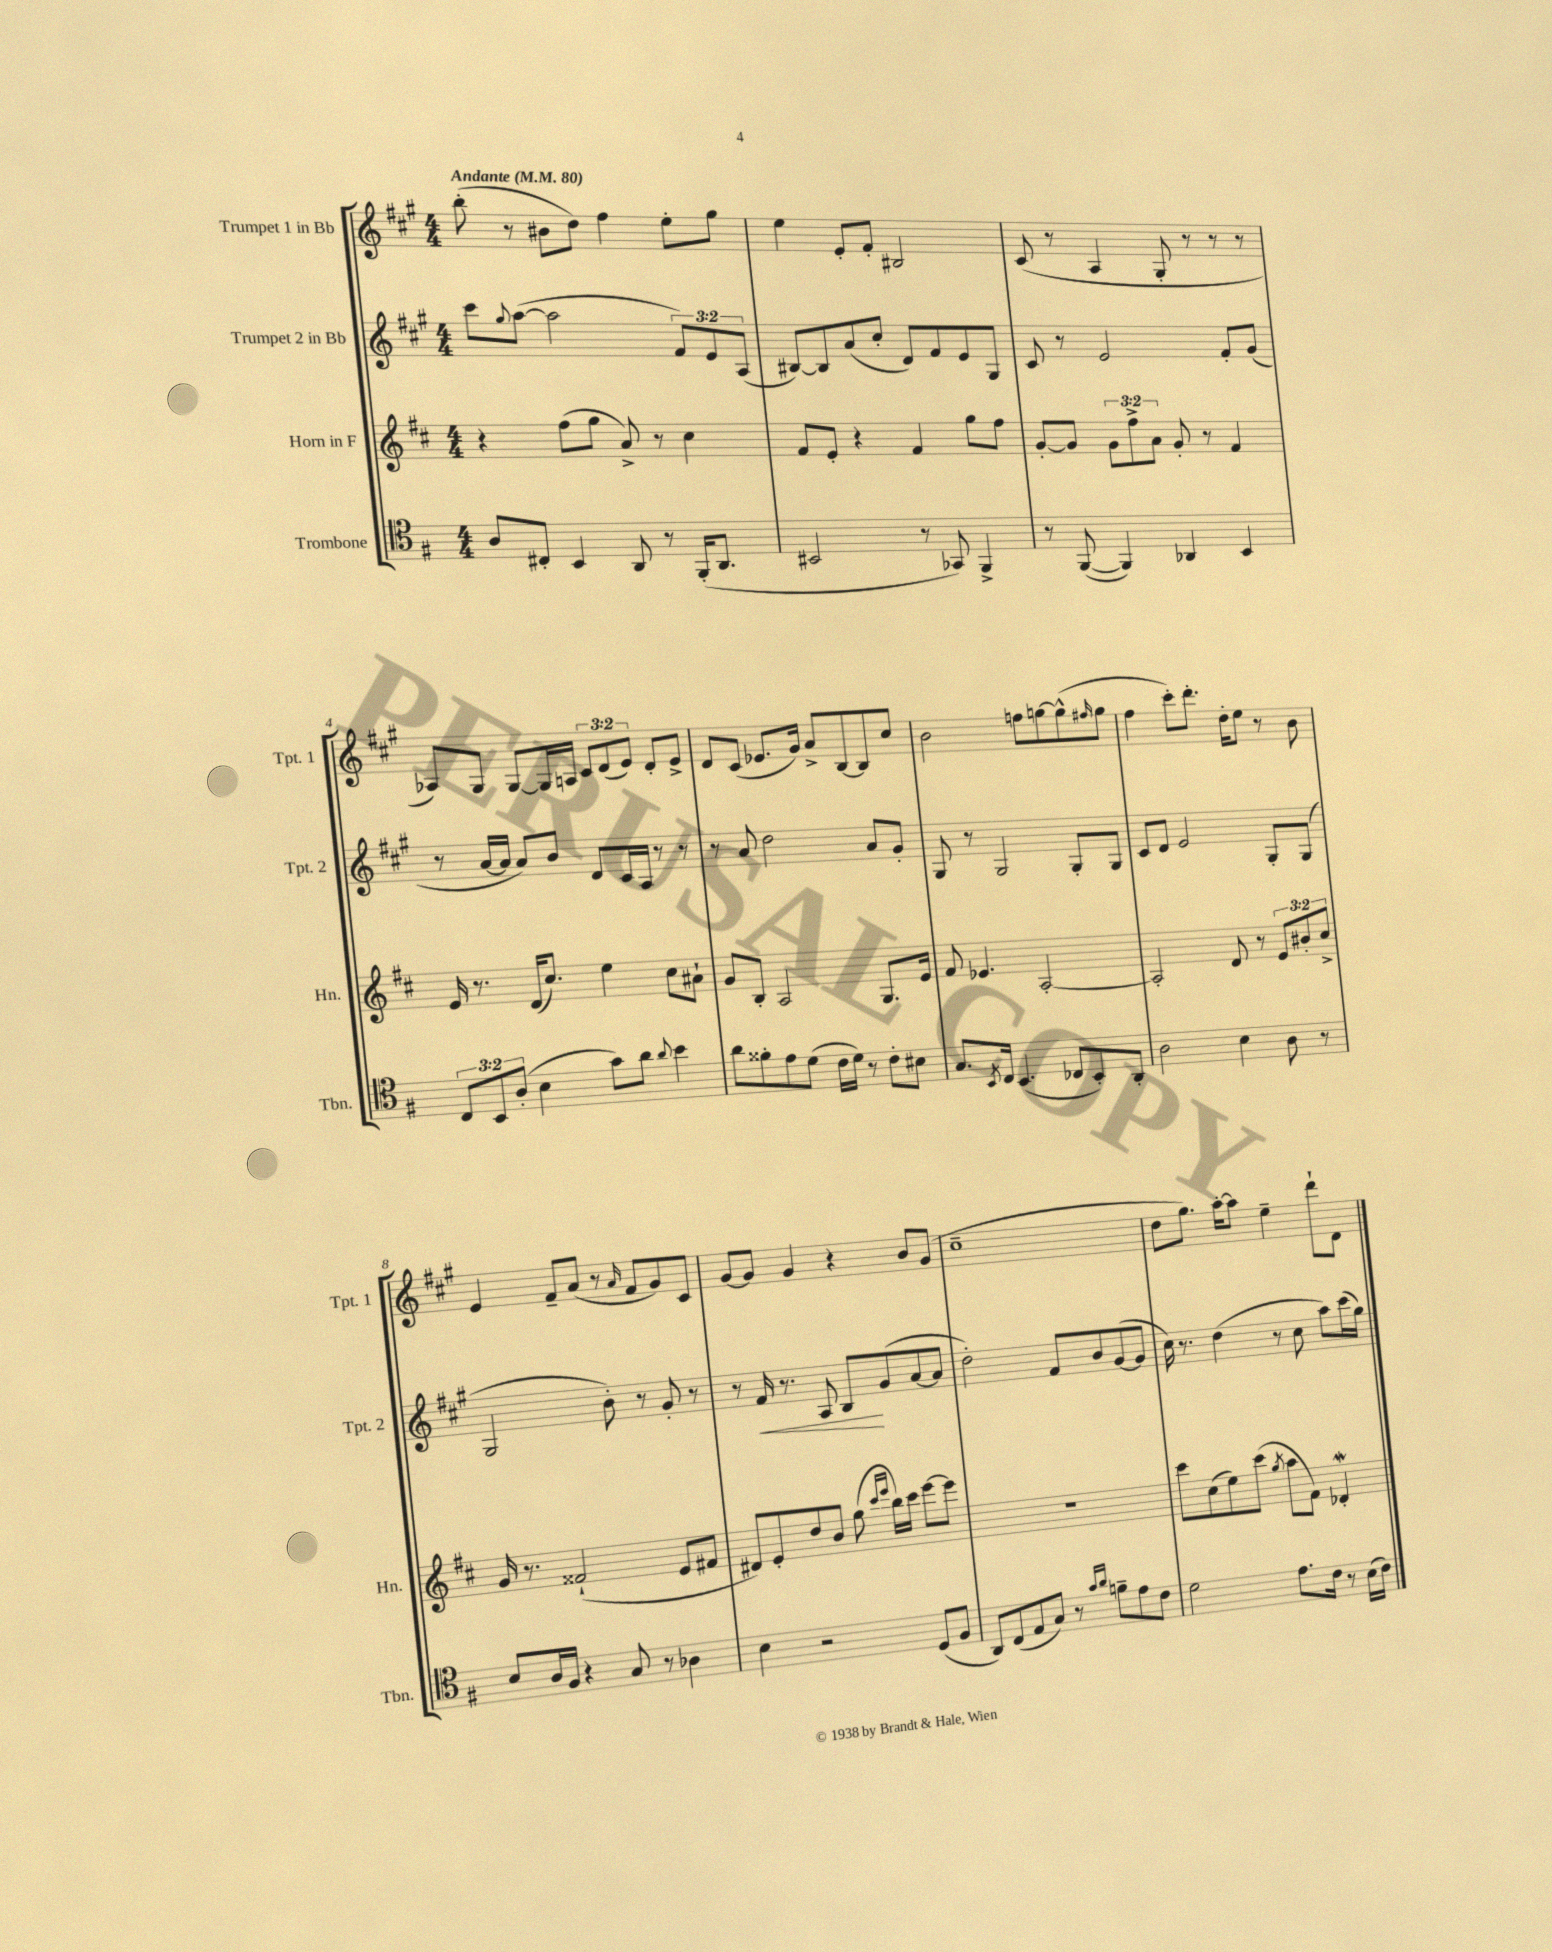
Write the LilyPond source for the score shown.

<<
\new StaffGroup <<
\new Staff = "s0" \with { instrumentName = "Trumpet 1 in Bb" shortInstrumentName = "Tpt. 1" } {
    \clef treble \key a \major \numericTimeSignature \time 4/4 \override Staff.TupletNumber.text = #tuplet-number::calc-fraction-text \tempo "Andante" 4 = 80
    b''8-.( r8 bis'8 d''8) fis''4 e''8-. gis''8 |
    e''4 e'8-. fis'8-. bis2 |
    cis'8( r8 a4 gis8-. r8 r8 r8 |
    aes8) gis8 gis8~ gis16 a16 \tuplet 3/2 { cis'8 d'8( e'8) } d'8-. e'8-> |
    d'8 cis'8( ees'8. gis'16) a'8-> b8~ b8 cis''8 |
    b'2 f''8 g''8~ g''8-^( \grace { fis''16 } g''8 |
    fis''4 cis'''8-.) d'''8.-. d''16-. e''8 r8 b'8 |
    e'4 fis'8-- a'8( r8 \grace { a'16 } fis'8 gis'8) cis'8 |
    gis'8~ gis'8 gis'4 r4 b'8 gis'8( |
    cis''1-- |
    d''8 gis''8.) a''16~-. a''8 e''4-- d'''8-! d'8 \bar "|." |
}
\new Staff = "s1" \with { instrumentName = "Trumpet 2 in Bb" shortInstrumentName = "Tpt. 2" } {
    \clef treble \key a \major \numericTimeSignature \time 4/4 \override Staff.TupletNumber.text = #tuplet-number::calc-fraction-text
    cis'''8 \appoggiatura { gis''8 } a''8~( a''2 \tuplet 3/2 { fis'8) e'8 a8( } |
    bis8~) bis8 a'8( cis''8-. d'8) fis'8 e'8 gis8 |
    cis'8 r8 e'2 fis'8-. gis'8( |
    r8 a'16~ a'16 a'8) b'8 d'8 cis'16 a16 r8 r8 |
    r8 a'8 d''2 a'8 gis'8-. |
    gis8 r8 gis2 gis8-. gis8 |
    cis'8 d'8 e'2 gis8-. gis8( |
    gis2 b'8-.) r8 gis'8-. r8 |
    r8 fis'16\< r8. a8 b8\! gis'8( a'8~ a'8 |
    d''2-.) fis'8 b'8 gis'8~( gis'8 |
    cis''16) r8. d''4( r8 cis''8 a''8) cis'''16( gis''16) \bar "|." |
}
\new Staff = "s2" \with { instrumentName = "Horn in F" shortInstrumentName = "Hn." } {
    \clef treble \key d \major \numericTimeSignature \time 4/4 \override Staff.TupletNumber.text = #tuplet-number::calc-fraction-text
    r4 fis''8( g''8 a'8->) r8 cis''4 |
    fis'8 e'8-. r4 fis'4 g''8 fis''8 |
    g'8~-. g'8 \tuplet 3/2 { g'8 fis''8-> a'8 } g'8-. r8 fis'4 |
    e'16 r8. d'16( cis''8.) e''4 cis''8 ais'8-! |
    g'8 b8-. a2 g8. e'16 |
    fis'8 ees'4. a2~-. |
    a2-. d'8 r8 \tuplet 3/2 { e'8 bis'8-. cis''8-> } |
    g'16 r8. fisis'2-!( e'8 fis'8 |
    dis'8) e'8-. d''8 b'8 g''8( \grace { cis'''16 e'''16 } b''16) cis'''16 e'''8~ e'''8 |
    r1 |
    cis'''8 cis''8( e''8) cis'''8( \acciaccatura { g''8 } a''8 fis'8) des'4-.\mordent \bar "|." |
}
\new Staff = "s3" \with { instrumentName = "Trombone" shortInstrumentName = "Tbn." } {
    \clef tenor \key g \major \numericTimeSignature \time 4/4 \override Staff.TupletNumber.text = #tuplet-number::calc-fraction-text
    a8 cis8-. b,4 a,8 r8 fis,16-.( a,8. |
    bis,2 r8 ges,8) fis,4-> |
    r8 fis,8~( fis,4) aes,4 b,4 |
    \tuplet 3/2 { c8 b,8 a8-.( } b4 g'8) a'8 \appoggiatura { a'8 } b'4 |
    a'8 fisis'8-. e'8 d'8( c'16 d'16) r8 c'8-. bis8 |
    g8. \acciaccatura { b,8 } c16 b,4.( ces8 b,8-.) a,8-. |
    a2 b4 a8 r8 |
    b8 a16 fis16 r4 g8 r8 aes4 |
    b4 r2 d8( fis8 |
    a,8) c8( e8 g8) r8 \grace { g'16 a'16 } f'8-- e'8 c'8 |
    d'2 e'8. c'16 r8 b16( c'16) \bar "|." |
}
>>
>>
